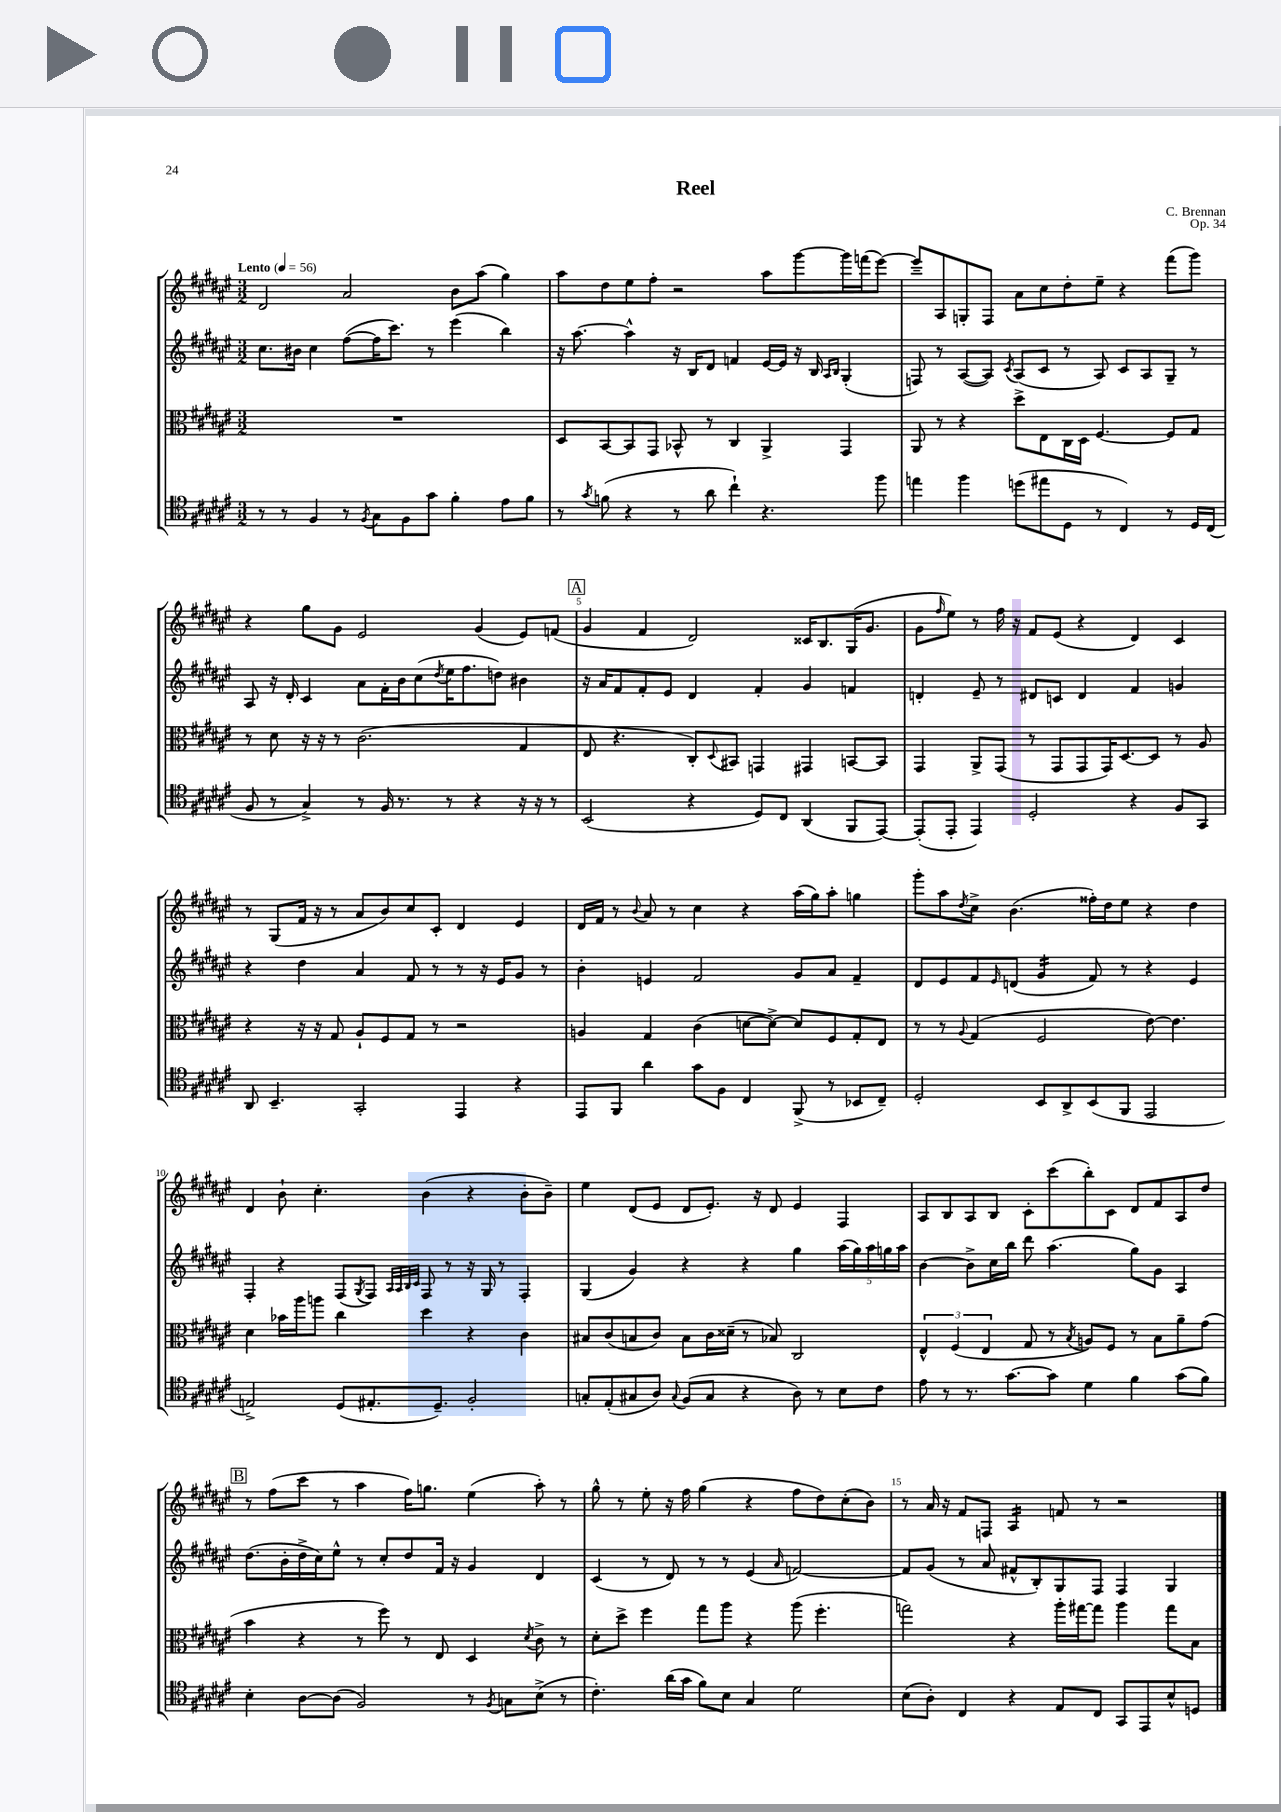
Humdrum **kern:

**kern	**kern	**kern	**kern
*part4	*part3	*part2	*part1
*staff4	*staff3	*staff2	*staff1
*clefC4	*clefC3	*clefG2	*clefG2
*k[f#c#g#d#a#e#]	*k[f#c#g#d#a#e#]	*k[f#c#g#d#a#e#]	*k[f#c#g#d#a#e#]
*M3/2	*M3/2	*M3/2	*M3/2
*MM56	*MM56	*MM56	*MM56
=1	=1	=1	=1
!	!	!	!LO:TX:a:B:t=Lento
8r	1.r	8.cc#\L	2d#/
8r	.	.	.
.	.	16b#X\Jk	.
4F#/	.	4cc#\	.
8r	.	([8ff#\L	2a#/
8qF#/	.	.	.
8G#\L	.	16ff#\K]	.
.	.	8.ccc#\J)	.
8F#\	.	.	.
8g#\J	.	8r	.
4f#'\	.	(4eee#\	8b\L
.	.	.	(8aa#\J
8e#\L	.	4bb\)	4gg#\)
8f#\J	.	.	.
=2	=2	=2	=2
8r	8D#/L	16r	8aa#\L
.	.	[8.aa#\	.
8qg#/	.	.	.
(8fn\	[8BB/	.	8dd#\
4r	8BB/]	4aa#^^\]	8ee#\
.	8GG#/J	.	8ff#'\J
8r	8BB-X^^/	16r	2r
.	.	16B/KL	.
8a#\	8r	8d#/J	.
4cc#`\)	4C#/	4fn/	.
4.r	4AA#^/	[16e#/LL	8aa#\L
.	.	16e#/JJ]	.
.	.	16r	[8ggg#\
.	.	16B/	.
.	.	16qqA#/LL	.
.	.	16qqB/JJ	.
.	4GG#/	(4G#'/	16ggg#\L]
.	.	.	(16fffn\J
8ff#\	.	.	[8eee#\J)
=3	=3	=3	=3
4een\	8AA#/	8Fn/)	8eee#~/L]
.	8r	8r	8A#/
4ff#\	4r	([8A#/L	8Gn'/
.	.	8A#/J])	8F#/J
.	.	8qc#/	.
(8ddn\L	8dd#^\L	(8A#/L	8a#\L
8ee#X\	8E#\	8c#/J	8cc#\
8D#\J	16C#\L	8r	8dd#'\
.	16D#\JJ	.	.
8r	[4.F#/	8A#/)	8ee#~\J
4C#/)	.	8c#/L	4r
.	.	8A#/	.
8r	8F#/L]	8G#~/J	(8fff#\L
16D#/LL	8G#/J	8r	8ggg#\J)
(16C#/JJ	.	.	.
!!LO:LB:g=z
=4	=4	=4	=4
8F#/	8r	8A#/	4r
8r	8d#\	16r	.
.	.	16d#'/	.
4G#^/)	16r	4c#/	8gg#\L
.	16r	.	.
.	8r	.	8g#\J
8r	(2.c#\	8a#\L	2e#/
16F#/	.	16f#'\L	.
8.r	.	16b\J	.
.	.	(8cc#\	.
.	.	8qdd#/	.
8r	.	16ee#\K	.
.	.	8.ff#\	.
4r	.	.	(4g#/
.	.	8ddn\J)	.
16r	4G#/	4b#X\	8e#/L)
16r	.	.	.
8r	.	.	(8fn/J
!!LO:REH:place=s1:t=A
=5	=5	=5	=5
(2BB/	8E#/	16r	4g#/
.	.	16a#/KL	.
.	4.r	8f#/	.
.	.	8f#'/	4f#/
.	.	8e#/J	.
4r	8C#'/L)	4d#/	2d#/)
.	8qqD#/	.	.
.	8BB#X/J	.	.
8D#/L)	4GGn/	4f#'/	.
8C#/J	.	.	.
(4AA#/	4GG#X/	4g#/	16c##X/KL
.	.	.	8.B/
8FF#/L	[8BBn/L	4fn/	(16G#/K
.	.	.	8.g#/J
[8EE#/J)	8BB/J]	.	.
=6	=6	=6	=6
(8EE#'/L]	4GG#/	4dn'/	8g#\L
.	.	.	16qqff#/
8EE#'/J	.	.	8ee#\J)
4EE#/)	8AA#^/L	8e#~/	8r
.	(8GG#/J	8r	16ff#\
.	.	.	16r
2D#'/	8r	8d#X/L	8f#/L
.	8GG#/L	8cn/J	(8e#/J
.	8GG#/	4d#/	4r
.	16GG#/K)	.	.
.	[8.D#/	.	.
4r	.	4f#/	4d#/)
.	8D#/J]	.	.
8F#/L	8r	4gn/	4c#/
8GG#/J	8A#/	.	.
!!LO:LB:g=z
=7	=7	=7	=7
8AA#/	4r	4r	8r
4.BB~/	.	.	(8G#/L
.	16r	4dd#\	16f#/Jk
.	16r	.	16r
.	8G#/	.	8r
2GG#'/	8A#`/L	4a#/	8a#/L
.	8F#/	.	8b/)
.	8G#/J	8f#/	8cc#/
.	8r	8r	8c#'/J
4EE#/	2r	8r	4d#/
.	.	16r	.
.	.	16e#/KL	.
4r	.	8g#/J	4e#/
.	.	8r	.
=8	=8	=8	=8
8EE#/L	4An/	4b'\	16d#/LL
.	.	.	16f#/JJ
8FF#/J	.	.	8r
.	.	.	8qqb/
4a#\	4G#/	4en/	8a#/
.	.	.	8r
8g#\L	(4c#\	2f#/	4cc#\
8F#\J	.	.	.
4C#/	[8dn\L	.	4r
.	8d^\J_)	.	.
(8FF#^/	8d/L]	8g#/L	(16aa#\LL
.	.	.	16gg#\J)
8r	8F#/	8a#/J	8aa#'\J
8BB-X/L	8G#'/	4f#~/	4ggn\
8C#~/J)	8E#/J	.	.
=9	=9	=9	=9
2D#'/	8r	8d#/L	8ggg#'\L
.	8r	8e#/	8aa#\
.	8qqA#/	.	8qdd#/
.	(4G#/	8f#/	8cc#^\J
.	.	16qqe#/	.
.	.	(8dn/J	(4.b\
*	*	*tremolo	*
8BB/L	2F#/	16g#/LL	.
.	.	16g#/	.
8AA#^/	.	16g#/	.
.	.	16g#/JJ	.
*	*	*Xtremolo	*
(8BB/	.	8f#/)	16ff##X'\LL)
.	.	.	16dd#\J
8FF#/J	.	8r	8ee#\J
2EE#/	[8e#\)	4r	4r
.	4.e#\]	.	.
.	.	4e#/	4dd#\
!!LO:LB:g=z
=10	=10	=10	=10
2En^/)	4d#\	4F#'/	4d#/
.	16b-X\LL	4r	8b`\
.	16aa#\J	.	.
.	8aan\J	.	4.cc#'\
(8D#/L	4cc#\	(8F#/L	.
.	.	8qG#/	.
8.E#X'/	.	8F#/J)	.
.	.	32qqA#/LLL	.
.	.	32qqA#/	.
.	.	32qqB/	.
.	.	32qqc#/JJJ	.
.	4dd#\	8F#/	(4b\
8.D#~/J)	.	.	.
.	.	8r	.
2F#'/	4r	16r	4r
.	.	16G#/	.
.	.	8r	.
.	4c#\	4F#'/	8b'\L
.	.	.	8b~\J)
=11	=11	=11	=11
8Gn'/L	8B#X/L	(4G#/	4ee#\
(8E#'/	(8c#/	.	.
8G#X/	8Bn/	4g#/)	(8d#/L
8A#/J)	8c#/J)	.	8e#/J
8qqG#/	.	.	.
(8F#/L	8B\L	4r	8d#/L
8G#/J	16c#\L	.	8.e#'/J)
.	(16d##X~\JJ	.	.
4r	8r	4r	.
.	.	.	16r
.	8B-X/)	.	8d#/
8A#\)	2C#/	4gg#\	4e#/
8r	.	.	.
8B\L	.	(20aa#\LL	4F#/
.	.	20gg#\)	.
.	.	20aa#\	.
8c#\J	.	.	.
.	.	20ggn\	.
.	.	20aa#\JJ	.
=12	=12	=12	=12
8e#\	6E#^^/	[4b\	8A#/L
8r	.	.	8B/
.	(6F#/	.	.
8.r	.	8b^\L]	8A#/
.	6E#/	.	.
.	.	16cc#\L	8B/J
[8.g#\L	.	16bb\JJ	.
.	8G#/	8ddd#\	8c#'\L
8g#\J]	8r	(4.aa#\	(8ccc#\
.	8qB/	.	.
4d#\	8An/L)	.	8bb'\)
.	8F#/J	.	8c#\J
4f#\	8r	8gg#\L)	8d#/L
.	8B\L	8g#\J	8f#/
(8g#\L	8a#~\	4A#/	8A#/
8f#\J)	(8g#\J	.	8dd#/J
!!LO:LB:g=z
!!LO:REH:place=s1:t=B
=13	=13	=13	=13
4B'\	4b\	(8.dd#\L	8r
.	.	.	(8ff#\L
.	.	16b'\L	.
[8A#\L	4r	16dd#^\	8ccc#\J
.	.	16cc#\J)	.
(8A#\J]	.	8ee#^^\J	8r
2F#/)	8r	8r	4aa#\
.	8ff#\)	8cc#'/L	.
.	8r	8dd#/	16ff#\KL)
.	.	.	8.ggn\J
.	8E#/	16f#/Jk	.
.	.	16r	.
8r	4D#/	4g#/	(4ee#\
8qF#/	.	.	.
8Gn\L	.	.	.
.	8qd#/	.	.
(8B^\J	8c#^\	4d#/	8aa#'\)
8r	8r	.	8r
=14	=14	=14	=14
4.c#'\)	8d#'\L	(4c#/	8gg#^^\
.	8dd#^\J	.	8r
.	4ff#\	8r	8ee#'\
(16a#\LL	.	8d#/)	16r
16g#\JJ	.	.	16ff#\
8f#\L)	8gg#\L	8r	(4gg#\
8B\J	8aa#\J	8r	.
4G#/	4r	(4e#/	4r
.	.	16qqa#/	.
2d#\	(8aa#\	[2fn/)	8ff#\L
.	4.ff#'\	.	8dd#\)
.	.	.	(8cc#'\
.	.	.	8b\J)
=15	=15	=15	=15
(8B\L	2ggn\)	8f/L]	8r
8A#'\J)	.	(8g#/J	16a#/
.	.	.	16r
4C#/	.	8r	8f#/L
.	.	8a#/	8Fn/J
*	*	*	*tremolo
4r	4r	8f#X^^/L	16A#/LL
.	.	.	16A#/
.	.	8B'/)	16A#/
.	.	.	16A#/JJ
*	*	*	*Xtremolo
8E#/L	16aa#'\LL	8G#/	8fn/
.	[16gg#X\J	.	.
8C#/J	8gg#\J]	8F#/J	8r
8GG#/L	4aa#\	4F#/	2r
8EE#/	.	.	.
8B^^/	8gg#\L	4G#/	.
8Dn/J	8B\J	.	.
==	==	==	==
*-	*-	*-	*-
